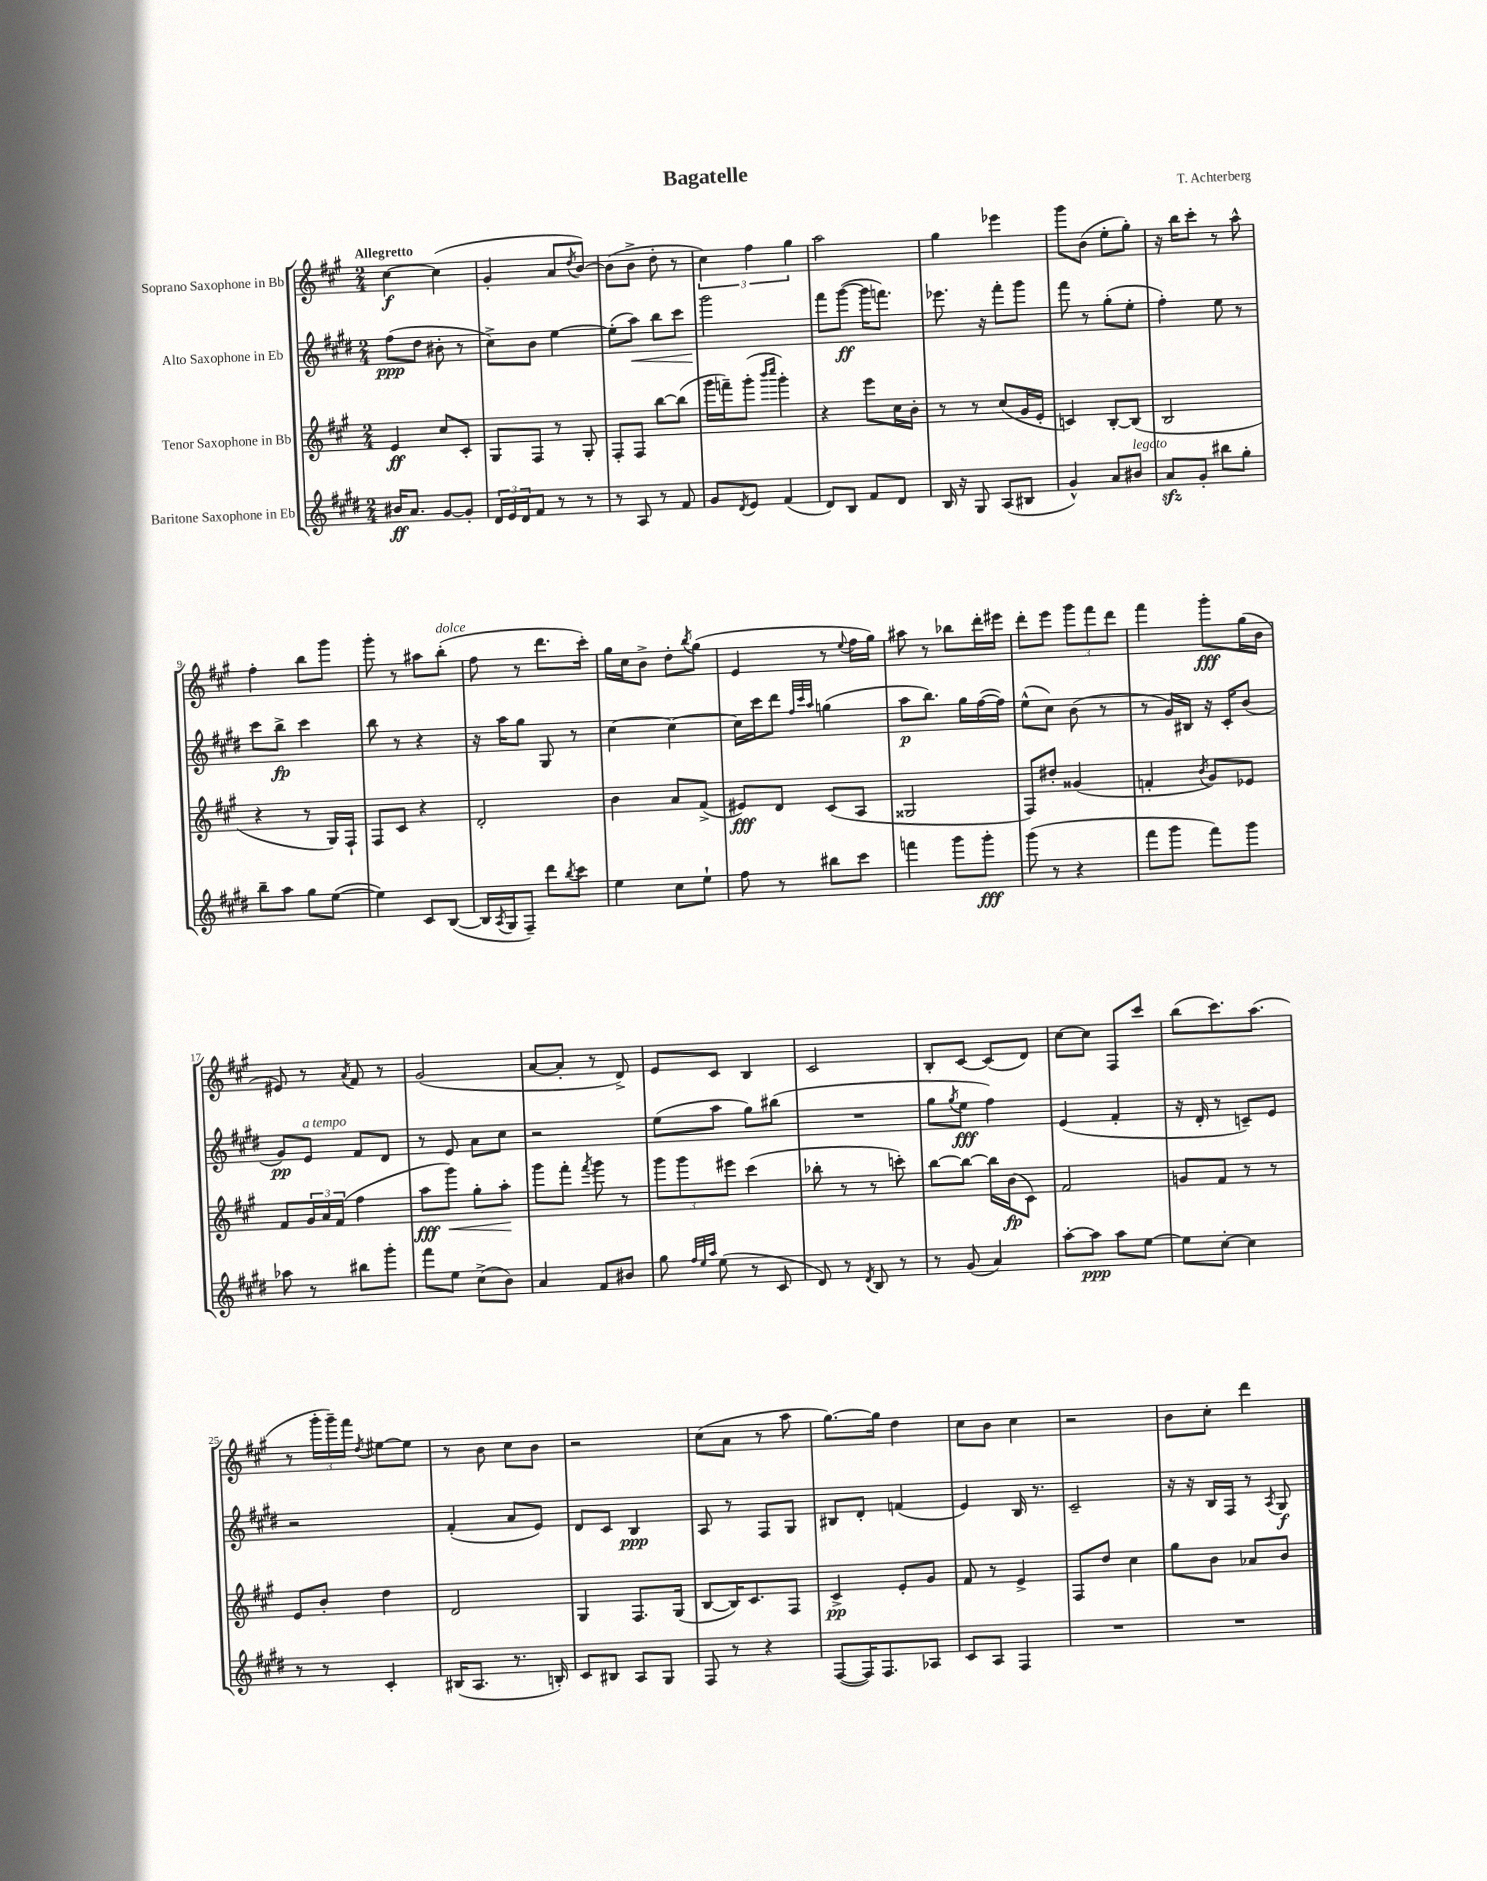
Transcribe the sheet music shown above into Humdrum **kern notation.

**kern	**kern	**kern	**kern
*staff4	*staff3	*staff2	*staff1
*clefG2	*clefG2	*clefG2	*clefG2
*k[f#c#g#d#]	*k[f#c#g#]	*k[f#c#g#d#]	*k[f#c#g#]
*M2/4	*M2/4	*M2/4	*M2/4
16b#/LK	4e/	(8ff#\L	[4cc#\
8.a/J	.	.	.
.	.	8dd#\J	.
[8g#/L	8cc#/L	8b#'\	(4cc#\]
8g#'/]J	8c#'/J	8r	.
=	=	=	=
24d#/LL	8G#/L	8cc#^\L)	4g#'/
24e/	.	.	.
24d#/J	.	.	.
8f#/J	8F#/J	8b\J	.
8r	8r	[4ee\	8a/L
.	.	.	8qdd/
8r	8G#'/	.	[8b/J)
=	=	=	=
8r	8F#'/L	(8ee'\]L	(8b\]L
8A/	8F#/J	8aa\J)	8b^\J
8r	[8bb\L	8bb\L	8dd'\
8f#/	(8bb\]J	8ccc#\J	8r
=	=	=	=
8g#/L	16ggg#\LL	2ggg#\	6cc#\)
.	16fff~\J)	.	.
8qd#/	.	.	.
8e/J	(8ggg#'\J	.	.
.	.	.	6ff#\
.	16qqbbb/LL	.	.
.	16qqcccc#/JJ	.	.
(4f#/	4ggg#'\)	.	.
.	.	.	6gg#\
=	=	=	=
8d#/L)	4r	8fff#\L	2aa\
8B/J	.	([8ggg#\J	.
8f#/L	8eee\L	16ggg#\]LK	.
.	.	8.fff\J)	.
8d#/J	16cc#\L	.	.
.	16b'\JJ	.	.
=	=	=	=
16B/	8r	8.eee-\	4gg#\
16r	.	.	.
8G#/	8r	.	.
.	.	16r	.
(8A/L	(8cc#/L	8fff#'\L	4eee-\
8B#/J	16g#/L	8ggg#\J	.
.	16e'/JJ	.	.
=	=	=	=
4g#^^/)	4c/)	8fff#\	8ggg#\L
.	.	8r	(8b\J
8a/L	[8B'/L	(8gg#'\L	8ee'\L
8b#/J	(8B/]J	8ee'\J	8gg#'\J)
=	=	=	=
8a/L	2B/	4ff#'\)	16r
.	.	.	16bb\LK
8g#'/J	.	.	8ccc#'\J
8bb#\L	.	8ee\	8r
8gg#'\J	.	8r	8aa^^\
=	=	=	=
8bb~\L	4r	8ccc#\L	4ff#'\
8aa\J	.	8bb^\J	.
8gg#\L	8r	4ccc#\	8bb\L
([8ee\J	16G#/LL)	.	8ggg#\J
.	16F#`/JJ	.	.
=	=	=	=
4ee\])	8F#/L	8bb\	8ggg#'\
.	8c#/J	8r	8r
8c#/L	4r	4r	8aa#\L
([8B/J	.	.	(8bb'\J
=	=	=	=
16B/]LL	2d'/	16r	8ff#\
8qA/	.	.	.
16G#/J	.	16aa\LK	.
8F#~/J)	.	8gg#\J	8r
8ddd#\L	.	8G#/	8.ddd\L
8qbb/	.	.	.
8ccc#\J	.	8r	.
.	.	.	16ccc#'\Jk)
=	=	=	=
4ee\	4b\	[4cc#\	16gg#\LL
.	.	.	16cc#\J
.	.	.	8b^\J
8cc#\L	8a/L	4cc#\_	8dd'\L
.	.	.	8qbb/
8ee`\J	(8f#^/J	.	(8gg#\J
=	=	=	=
8ff#\	8e#/L)	16cc#\]LL	4e/
.	.	16ccc#\J	.
8r	8d/J	8ddd#\J	.
.	.	32qqff#/LLL	.
.	.	32qqccc#/	.
.	.	32qqaa/JJJ	.
8bb#\L	(8c#/L	(4gg\	8r
.	.	.	8qqee/
8ccc#\J	8A/J	.	16ff#\LL
.	.	.	16gg#\JJ)
=	=	=	=
4fff\	2G##/	8aa\L	8aa#\
.	.	8.bb\J)	8r
8ggg#\L	.	.	8bb-\L
.	.	16gg#\LL	.
8ggg#'\J	.	([16ff#\	16ddd'\L
.	.	16ff#\]JJ)	16eee#\JJ
=	=	=	=
(8ggg#\	8F#/L)	(8ee^^\L	8ddd'\L
8r	8dd#'/J	8cc#\J)	8eee\J
4r	(4g##/	(8b\	12ggg#\L
.	.	.	12fff#\
.	.	8r	.
.	.	.	12ddd\J
=	=	=	=
8fff#\L	4f'/	8r	4fff#\
8ggg#\J	.	16g#/LL)	.
.	.	16B#/JJ	.
.	8qb/	.	.
8fff#\L)	8g#/L)	16r	8ggg#'\L
.	.	16c#'/LK	.
8ggg#\J	8e-/J	(8b/J	(16gg#\L
.	.	.	16b\JJ
=	=	=	=
8aa-\	8f#/L	8g#/L)	8e#/)
8r	24g#/L	8e/J	8r
.	24a/	.	.
.	(24f#/JJ	.	.
.	.	.	8qa/
8bb#\L	4ff#\	8f#/L	8f#/
8ggg#'\J	.	8d#/J	8r
=	=	=	=
8fff#\L	8aa\L	8r	(2g#/
8ee\J	8ggg#\J)	8e/	.
(8cc#^\L	8gg#'\L	8a\L	.
8b\J)	8aa'\J	8cc#\J	.
=	=	=	=
4a/	8ggg#\L	2r	[8a/L
.	8fff#'\J	.	8a'/]J
.	8qfff#/	.	.
8f#/L	8ggg#\	.	8r
8b#/J	8r	.	8d^/)
=	=	=	=
8gg#\	12ggg#\L	(8ee\L	8e/L
.	12ggg#\	.	.
32qqff#/LLL	.	.	.
32qqee/	.	.	.
32qqaa/JJJ	.	.	.
(8ee\	.	8aa\J	8c#/J
.	12eee#\J	.	.
8r	(4ccc#\	8gg#\L)	4B/
8c#/	.	(8bb#\J	.
=	=	=	=
8d#/)	8bb-'\	2r	2c#/
8r	8r	.	.
8qd#/	.	.	.
8B/	8r	.	.
8r	8ccc'\)	.	.
=	=	=	=
8r	[8bb\L	8gg#\L	8B'/L
.	.	8qgg#/	.
(8g#/	8bb\_J	8ee\J	[8c#/J
4a/)	16bb\]LL	4ff#\)	(8c#/]L
.	(16b\J	.	.
.	8c#\J)	.	8d/J)
=	=	=	=
[8aa'\L	2f#/	(4e/	[8cc#\L
8aa\]J	.	.	8cc#\]J
8aa\L	.	4f#'/	8F#/L
[8ee\J	.	.	8ccc#/J
=	=	=	=
8ee\]L	8g/L	16r	(8bb\L
.	.	16d#'/	.
[8cc#'\J	8f#/J	8r	8.ccc#\)
4cc#\]	8r	8c~/L)	.
.	.	.	(8.aa\J
.	8r	8e/J	.
=	=	=	=
8r	8e/L	2r	8r
8r	8b'/J	.	24ggg#'\LL
.	.	.	24ggg#~\)
.	.	.	24fff#\JJ
.	.	.	8qdd/
4c#'/	4dd\	.	[8ee#\L
.	.	.	8ee#\]J
=	=	=	=
(16B#/LK	2d/	(4f#'/	8r
8.A/J	.	.	.
.	.	.	8b\
8.r	.	8a/L	8cc#\L
.	.	8e/J)	8b\J
16B'/)	.	.	.
=	=	=	=
8c#/L	4G#/	8d#/L	2r
8B#/J	.	8c#/J	.
8A/L	8.F#/L	4B/	.
8G#/J	.	.	.
.	(16G#/Jk	.	.
=	=	=	=
8F#/	[8B/L	8A/	(8cc#\L
8r	16B/]K)	8r	8a\J
.	8.c#/	.	.
4r	.	8F#/L	8r
.	8F#/J	8G#/J	8aa\
=	=	=	=
([8F#/L	4c#^/	8B#/L	[8.gg#\L)
16F#/]K)	.	8d#'/J	.
8.F#/	.	.	16gg#\]Jk
.	8e'/L	(4f/	4dd\
8A-/J	8g#/J	.	.
=	=	=	=
8c#/L	8f#/	4e/)	8cc#\L
8A/J	8r	.	8b\J
4F#/	4e^/	16B/	4cc#\
.	.	8.r	.
=	=	=	=
2r	8F#/L	2c#~/	2r
.	8dd/J	.	.
.	4cc#\	.	.
=	=	=	=
2r	8gg#\L	16r	8b\L
.	.	16r	.
.	8b\J	16B/LL	8cc#'\J
.	.	16F#/JJ	.
.	8a-/L	8r	4ddd\
.	.	8qA/	.
.	8b/J	8G#/	.
==	==	==	==
*-	*-	*-	*-
